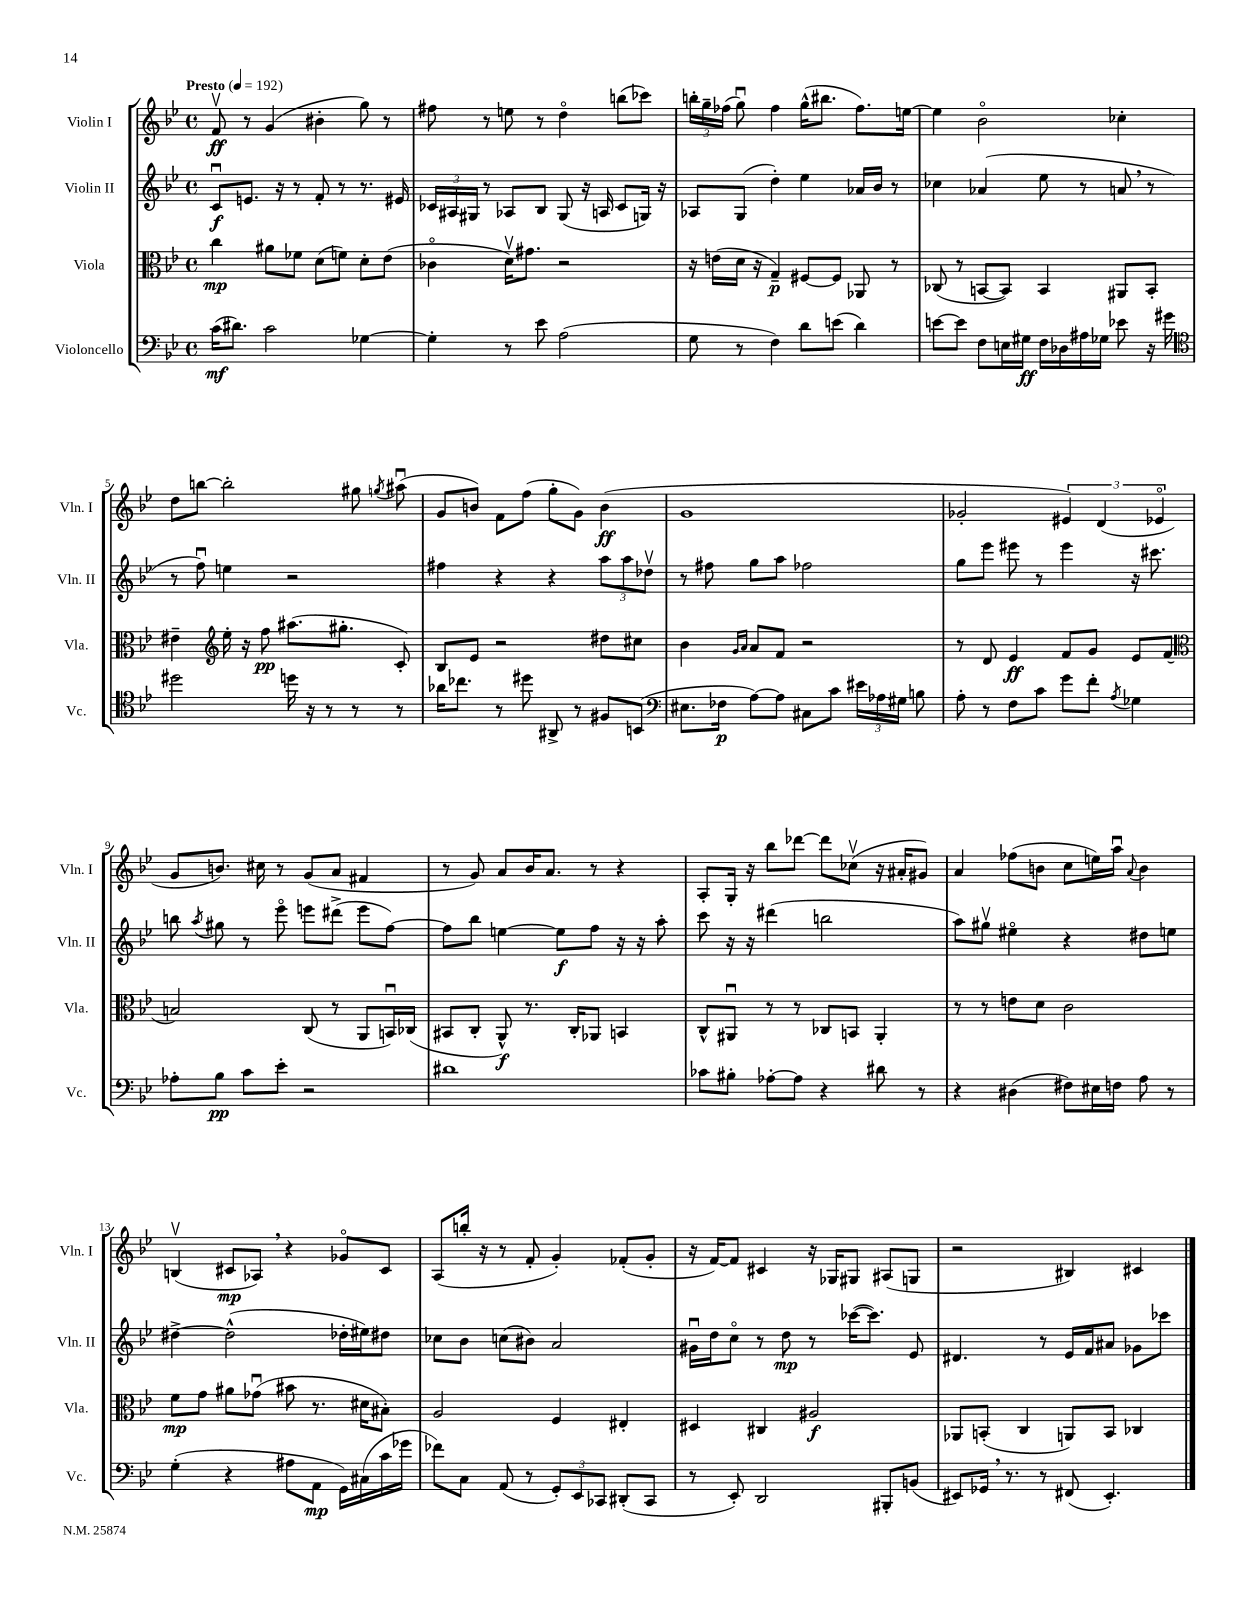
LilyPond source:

<<
\new StaffGroup <<
\new Staff = "s0" \with { instrumentName = "Violin I" shortInstrumentName = "Vln. I" } {
    \clef treble \key bes \major \defaultTimeSignature \time 4/4 \tempo "Presto" 4 = 192
    \autoBeamOff f'8\upbow\ff r8 g'4( bis'4-. g''8) r8 |
    fis''8 r8 e''8 r8 d''4\flageolet b''8[( ces'''8]) |
    \tuplet 3/2 { b''16[-. g''16-- fes''16]( } g''8\downbow) fes''4 g''16[-^( bis''8.] fes''8.[) e''16]~ |
    e''4 bes'2\flageolet ces''4-. |
    d''8[ b''8]~ b''2-. gis''8 \acciaccatura { g''8 } ais''8\downbow( |
    g'8[ b'8]) f'8[ f''8]( g''8[-. g'8]) b'4\ff( |
    g'1 |
    ges'2-. \tuplet 3/2 { eis'4) d'4( ees'4\flageolet } |
    g'8[ b'8.]) cis''16 r8 g'8[( a'8] fis'4 |
    r8 g'8) a'8[ bes'16 a'8.] r8 r4 |
    a8[-. g16]-. r16 bes''8[ des'''8]~ des'''8[ ces''8]\upbow( r16 ais'16[-. gis'8]) |
    a'4 fes''8[( b'8] c''8[ e''16) a''16]\downbow \appoggiatura { a'8 } b'4 |
    b4\upbow( cis'8[\mp aes8]) \breathe r4 ges'8[\flageolet cis'8] |
    a8[( b''16]-. r16 r8 f'8-. g'4-.) fes'8[-.( g'8]-. |
    r16 f'16[~) f'8] cis'4 r16 ges16[ gis8] ais8[( g8] |
    r2 bis4) cis'4 \bar "|." |
}
\new Staff = "s1" \with { instrumentName = "Violin II" shortInstrumentName = "Vln. II" } {
    \clef treble \key bes \major \defaultTimeSignature \time 4/4
    \autoBeamOff c'8[\downbow\f e'8.] r16 r8 f'8-. r8 r8. eis'16 |
    \tuplet 3/2 { ces'16[ ais16 gis16] } r8 aes8[ bes8] gis8( r16 a16 ces'8[ g16]) r16 |
    aes8[ g8]( d''4-.) ees''4 aes'16[ bes'16] r8 |
    ces''4 aes'4( ees''8 r8 a'8 \breathe r8 |
    r8 f''8\downbow) e''4 r2 |
    fis''4 r4 r4 \tuplet 3/2 { a''8[ a''8 des''8]\upbow } |
    r8 fis''8 g''8[ a''8] fes''2 |
    g''8[ ees'''8] eis'''8 r8 eis'''4 r16 cis'''8. |
    b''8 \acciaccatura { a''8 } gis''8 r8 ees'''8\flageolet e'''8[ dis'''8]->( e'''8[ f''8]~) |
    f''8[ bes''8] e''4~ e''8[\f f''8] r16 r16 a''8-. |
    c'''8 r16 r16 dis'''4( b''2 |
    a''8[) gis''8]\upbow eis''4\flageolet r4 dis''8[ e''8] |
    dis''4~-> dis''2-^( des''16[-. eis''16) dis''8] |
    ces''8[ bes'8] c''8[( bis'8]) a'2 |
    gis'16[\downbow d''16 c''8]\flageolet r8 d''8\mp r8 ces'''16[~( ces'''8.]) ees'8 |
    dis'4. r8 ees'16[ f'16 ais'8] ges'8[ ces'''8] \bar "|." |
}
\new Staff = "s2" \with { instrumentName = "Viola" shortInstrumentName = "Vla." } {
    \clef alto \key bes \major \defaultTimeSignature \time 4/4
    \autoBeamOff c''4\mp ais'8[ fes'8] d'8[( f'8]) d'8[-. ees'8]( |
    ces'4\flageolet d'16[\upbow) gis'8.] r2 |
    r16 e'16[( d'16] r16 g4--\p) fis8[~ fis8] aes,8 r8 |
    ces8( r8 b,8[~ b,8]) b,4 ais,8[ b,8]-. |
    eis'4-- \clef treble ees''16-. r16 f''8\pp ais''8.[( gis''8.]-. c'8-.) |
    bes8[ ees'8] r2 dis''8[ cis''8] |
    bes'4 \grace { g'16[ a'16] } a'8[ f'8] r2 |
    r8 d'8 ees'4\ff f'8[ g'8] ees'8[ f'8]( |
    \clef alto b2) c8( r8 a,8[ b,16\downbow) ces16]( |
    bis,8[ c8]-. a,8-^\f) r8. c16[-. aes,8] b,4 |
    c8[-^ ais,8]\downbow r8 r8 ces8[ b,8] ais,4-. |
    r8 r8 e'8[ d'8] c'2 |
    f'8[\mp g'8] ais'8[ ges'8]\downbow( bis'8 r8. dis'16[ bis8]-.) |
    a2 f4 eis4-. |
    dis4 cis4 ais2\f |
    aes,8[ b,8]-.( c4 a,8[) b,8] ces4 \bar "|." |
}
\new Staff = "s3" \with { instrumentName = "Violoncello" shortInstrumentName = "Vc." } {
    \clef bass \key bes \major \defaultTimeSignature \time 4/4
    \autoBeamOff c'16[\mf( dis'8.]) c'2 ges4~ |
    ges4-. r8 ees'8 a2( |
    g8 r8 f4) d'8[ e'8]( d'4) |
    e'8[~ e'8] f8[ e16 gis16]\ff f16[ des16 ais16 ges16] ees'8 r16 gis'16 |
    \clef tenor dis''2 d''16 r16 r8 r8 r8 |
    aes'16[ ces''8.] r8 dis''8 ais,8-> r8 fis8[ b,8]( |
    \clef bass eis8.[ fes16]\p a8[~) a8] cis8[ c'8] \tuplet 3/2 { eis'16[ aes16 gis16] } b8 |
    a8-. r8 f8[ c'8] g'8[ f'8]-. \acciaccatura { a8 } ges4 |
    aes8[-. bes8]\pp c'8[ ees'8]-. r2 |
    dis'1 |
    ces'8[ bis8]-. aes8[~-. aes8] r4 dis'8 r8 |
    r4 dis4( fis8[) eis16 f16] a8 r8 |
    g4-.( r4 ais8[ a,8]\mp g,16[) cis16( c'16 ges'16] |
    fes'8[) c8] a,8( r8 \tuplet 3/2 { g,8[-.) ees,8 ces,8] } dis,8[-.( ces,8] |
    r8 ees,8-.) d,2 bis,,8[-. b,8]( |
    eis,8[) ges,16] \breathe r8. r8 fis,8( eis,4.-.) \bar "|." |
}
>>
>>
